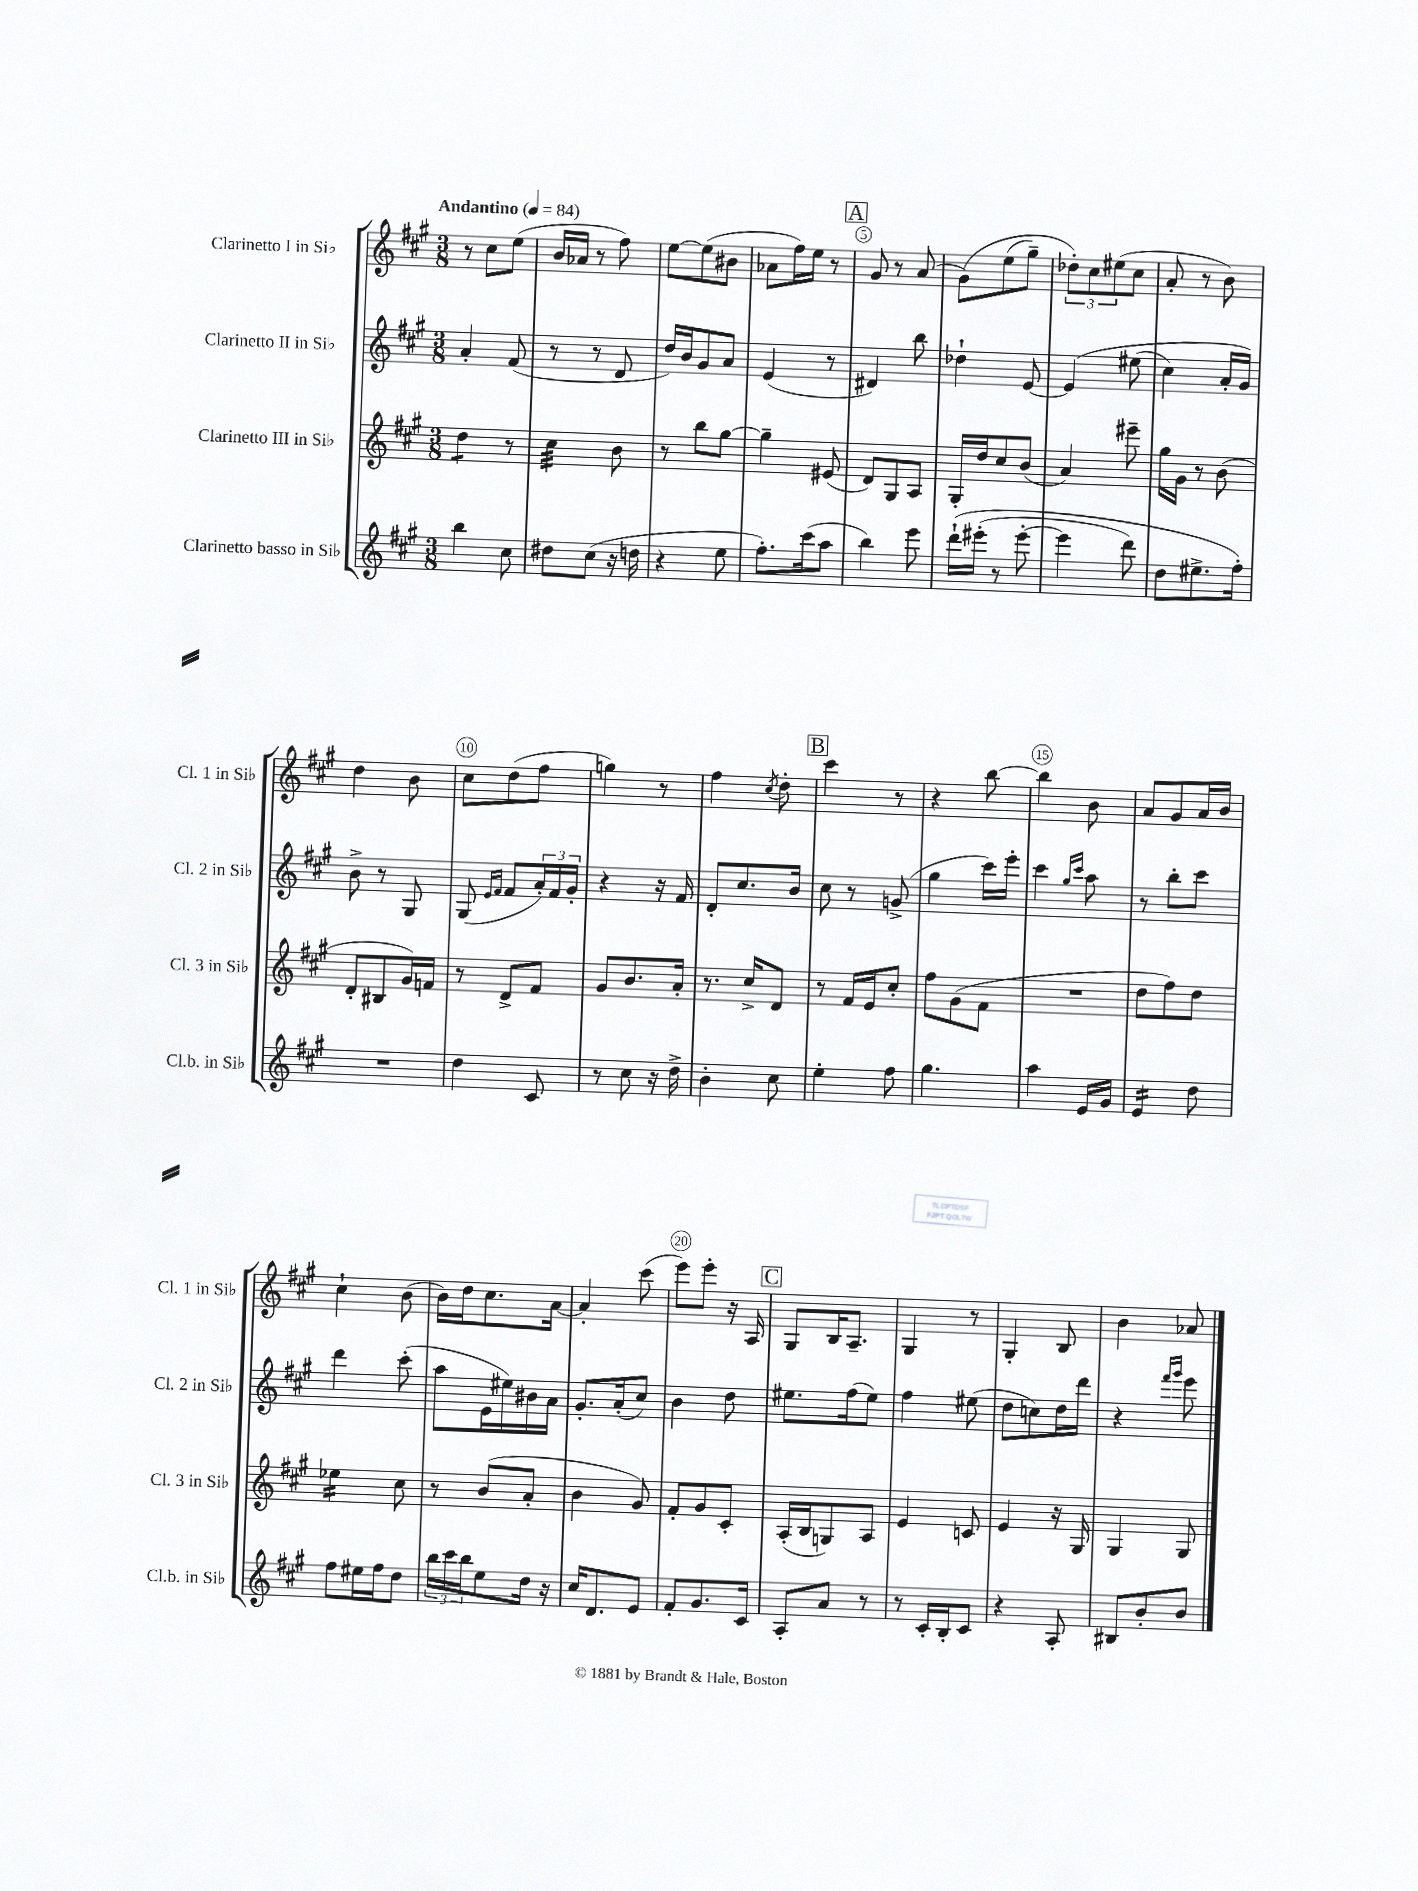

**kern	**kern	**kern	**kern
*staff4	*staff3	*staff2	*staff1
*clefG2	*clefG2	*clefG2	*clefG2
*k[f#c#g#]	*k[f#c#g#]	*k[f#c#g#]	*k[f#c#g#]
*M3/8	*M3/8	*M3/8	*M3/8
*MM84	*MM84	*MM84	*MM84
4bb\	4dd\	4a'/	8r
.	.	.	8cc#\L
8cc#\	8r	(8f#/	(8ee\J
=	=	=	=
8dd#\L	4cc#\	8r	16b/LL
.	.	.	16a-/JJ
(8cc#\J	.	8r	8r
16r	8b\	8d/	8ff#\)
16dd\	.	.	.
=	=	=	=
4r	8r	16dd/LL)	[8ee\L
.	.	16b/J	.
.	8bb\L	8g#/	(8ee\]
8ee\	[8gg#\J	8a/J	8b#\J
=	=	=	=
8.ff#'\L)	4gg#~\]	(4e/	8a-\L
.	.	.	16ff#\L)
(16ccc#\k	.	.	16ee\JJ
8aa\J	(8e#/	8r	8r
=	=	=	=
4bb\)	8d/L)	4d#/)	8g#/
.	8G#/	.	8r
8eee\	8A/J	8bb\	(8a/
=	=	=	=
&(16ddd`\LL	16G#'/LL	4dd-`\	&(8g#\L)
(16eee#'\JJ	16dd/J	.	.
8r	8cc#/	.	(8ee\
[8eee#'\	(8b/J	[8e/	8gg#~\J)
=	=	=	=
4eee#\]	4a/)	&(4e/]	12dd-'\L&)
.	.	.	12cc#\
.	.	.	(12ee#\
8ddd\)	8eee#~\	(8ee#\	8cc#\J
=	=	=	=
8dd\L	16gg#\LL	4cc#\)	8a'/
.	16g#\JJ	.	.
8.ee#^\	8r	.	8r
.	(8b\	16a'/LL	8b\)
16ff#'\Jk&)	.	16g#/JJ&)	.
=	=	=	=
4.r	8d'/L	8b^\	4dd\
.	8B#/	8r	.
.	16g#/L)	8G#/	8b\
.	16f/JJ	.	.
=	=	=	=
4dd\	8r	(8G#/	8cc#\L
.	.	16qqe/LL	.
.	.	16qqf#/JJ	.
.	8d^/L	8f#/L	(8dd\
8c#/	8f#/J	24a'/L)	8ff#\J
.	.	24f#/	.
.	.	24g#'/JJ	.
=	=	=	=
8r	8g#/L	4r	4gg\)
8cc#\	8.b/	.	.
16r	.	16r	8r
16dd^\	16a'/Jk	16f#/	.
=	=	=	=
4b'\	8.r	8d'/L	4ff#\
.	.	8.cc#/	.
.	16cc#^/LK	.	.
.	.	.	8qcc#/
8cc#\	8d/J	.	8dd'\
.	.	16b/Jk	.
=	=	=	=
4ee'\	8r	8cc#\	4ccc#\
.	16f#/LL	8r	.
.	16e/J	.	.
8ff#\	8cc#'/J	(8g^/	8r
=	=	=	=
4.gg#\	8ff#\L	4gg#\	4r
.	(8g#\	.	.
.	8f#\J	16ccc#\LL)	[8bb\
.	.	16eee'\JJ	.
=	=	=	=
4aa\	4.r	4ccc#\	4bb\]
.	.	16qqgg#/LL	.
.	.	16qqccc#/JJ	.
16e/LL	.	8aa\	8b\
16g#/JJ	.	.	.
=	=	=	=
4e/	8dd\L	8r	8a/L
.	8ff#\)	8bb'\L	8g#/
8dd\	8dd\J	8ccc#\J	16a/L
.	.	.	16b/JJ
=	=	=	=
8ff#\L	4ee-\	4ddd\	4cc#`\
16ee#\L	.	.	.
16ff#\J	.	.	.
8dd\J	8cc#\	(8ccc#'\	(8b\
=	=	=	=
24bb\LL	8r	8aa\L	16b\LL)
24ccc#\	.	.	.
.	.	.	16dd\J
24bb\J	.	.	.
8ee\	(8b/L	16e\L	8.cc#\
.	.	16ee#\)	.
16dd\Jk	8a'/J	16b#\	.
16r	.	16a\JJ	[16a\Jk
=	=	=	=
16cc#/LK	4b\	8.g#'/L	4a'/]
8.d/	.	.	.
.	.	(16a'/k	.
8e/J	8g#/)	8cc#/J)	(8ccc#\
=	=	=	=
8f#'/L	8f#'/L	4b\	8eee\L)
8.g#/	8g#/	.	8eee'\J
.	8c#'/J	8dd\	16r
16c#/Jk	.	.	16A/
=	=	=	=
8A'/L	(16A'/LL	8.ee#\L	8G#/L
.	16B/J	.	.
8a/J	8G/)	.	16B/K
.	.	(16ff#\k	8.A~/J
8r	8A/J	8ee#\J)	.
=	=	=	=
8r	4e/	4ff#\	4G#/
16c#'/LL	.	.	.
16B'/J	.	.	.
8c#/J	8c/	(8ee#\	8r
=	=	=	=
4r	4e/	8dd\L	4G#'/
.	.	8cc\)	.
8A'/	16r	16dd\L	8B/
.	16G#/	16ddd\JJ	.
=	=	=	=
8B#/L	4G#/	4r	4b\
8b'/	.	.	.
.	.	16qqfff#/LL	.
.	.	16qqggg#/JJ	.
8b/J	8G#/	8eee\	8a-/
==	==	==	==
*-	*-	*-	*-
